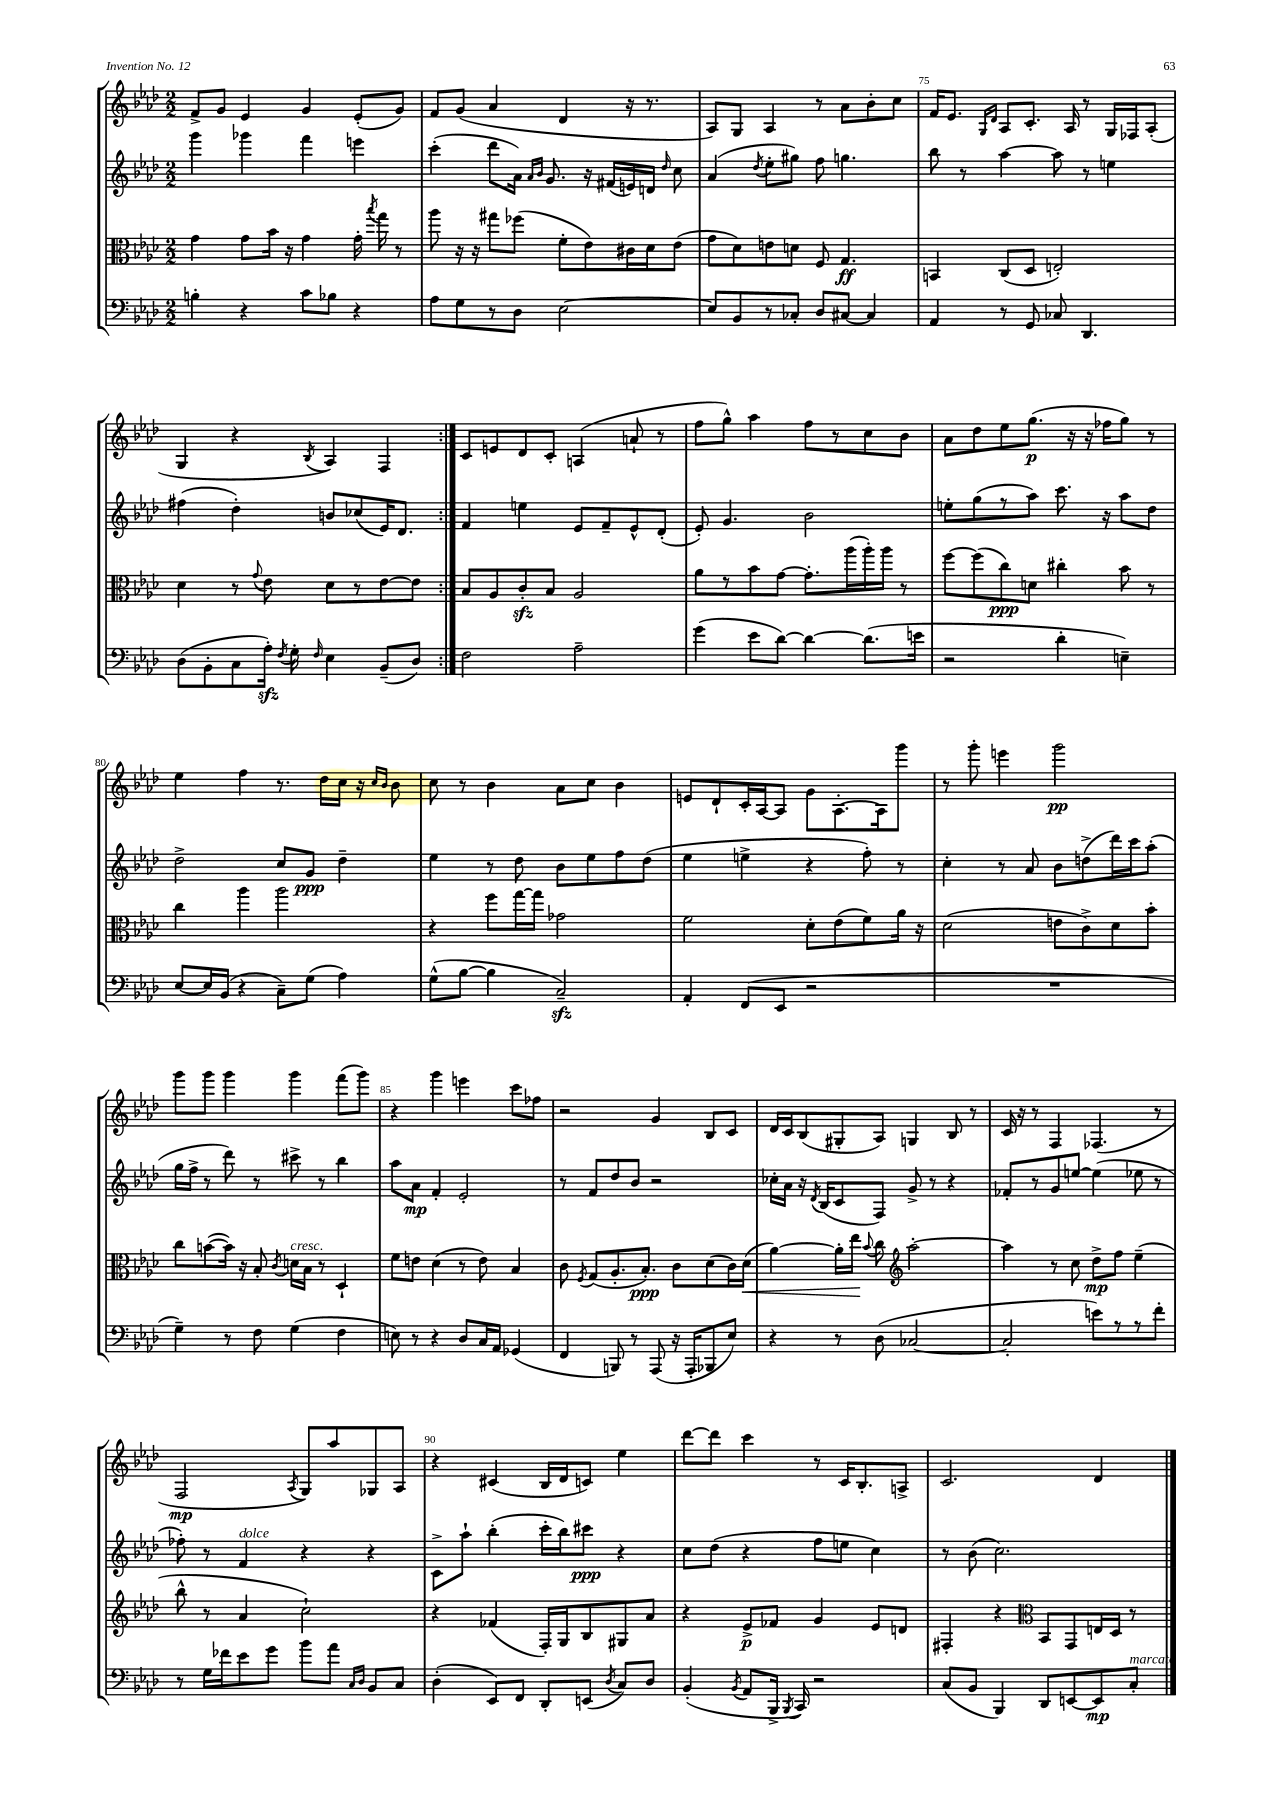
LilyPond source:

<<
\new StaffGroup <<
\new Staff = "s0" {
    \clef treble \key aes \major \numericTimeSignature \time 2/2
    \autoBeamOff \repeat volta 2 { f'8[-> g'8] ees'4 g'4 ees'8[-.( g'8]) |
    f'8[ g'8]( aes'4 des'4 r16 r8. |
    aes8[) g8] aes4 r8 aes'8[ bes'8-. c''8] |
    f'16[ ees'8.] \grace { g16[ des'16] } aes8[ c'8.]-. aes16 r8 g16[ fes16 aes8]-.( |
    g4 r4 \acciaccatura { bes8 } aes4) f4 | }
    c'8[ e'8 des'8 c'8]-. a4( a'8-! r8 |
    f''8[ g''8]-^) aes''4 f''8[ r8 c''8 bes'8] |
    aes'8[ des''8 ees''8 g''8.]\p( r16 r16 fes''16[ g''8]) r8 |
    ees''4 f''4 r8. des''16[ c''16] r16 \grace { c''16[ bes'16] } bes'8 |
    c''8 r8 bes'4 aes'8[ c''8] bes'4 |
    e'8[ des'8-! c'16-. aes16~ aes8] g'8[ aes8.~-. aes16 g'''8] |
    r8 g'''8-. e'''4 g'''2\pp |
    g'''8[ g'''8] g'''4 g'''4 f'''8[( g'''8]) |
    r4 g'''4 e'''4 c'''8[ fes''8] |
    r2 g'4 bes8[ c'8] |
    des'16[ c'16 bes8( gis8-. aes8]) g4 bes8 r8 |
    c'16 r16 r8 f4 fes4.( r8 |
    f2\mp \acciaccatura { aes8 } g8[) aes''8 ges8 aes8] |
    r4 cis'4( bes16[ des'16 c'8]) ees''4 |
    des'''8[~ des'''8] c'''4 r8 c'16[ bes8.-. a8]-> |
    c'2. des'4 \bar "|." |
}
\new Staff = "s1" {
    \clef treble \key aes \major \numericTimeSignature \time 2/2
    \autoBeamOff \repeat volta 2 { g'''4 ges'''4 f'''4 e'''4 |
    c'''4-.( des'''8[ aes'16]) \grace { aes'16[ bes'16] } g'8. r16 fis'16[( e'16) d'16] \grace { des''16 } c''8 |
    aes'4( \acciaccatura { des''8 } ees''8[-. gis''8]) f''8 g''4. |
    bes''8 r8 aes''4~ aes''8 r8 e''4 |
    fis''4( des''4-.) b'8[ ces''8( ees'16) des'8.] | }
    f'4 e''4 ees'8[ f'8-- ees'8-^ des'8]-.( |
    ees'8-.) g'4. bes'2 |
    e''8[-. g''8( r8 aes''8]) c'''8. r16 aes''8[ des''8] |
    des''2-> c''8[ g'8]\ppp des''4-- |
    ees''4 r8 des''8 bes'8[ ees''8 f''8 des''8]( |
    ees''4 e''4-> r4 f''8-.) r8 |
    c''4-. r8 aes'8 bes'8[ d''8->( des'''16) c'''16 aes''8]-.( |
    g''16[ f''16]-> r8 des'''8) r8 cis'''8-> r8 bes''4 |
    aes''8[ aes'8]\mp f'4-. ees'2-. |
    r8 f'8[ des''8 bes'8] r2 |
    ces''16[-. aes'16] r16 \acciaccatura { des'8 } bes16[( c'8 f8]) g'8-> r8 r4 |
    fes'8[-. r8 g'8 e''8]~ e''4( ees''8 r8 |
    fes''8-.) r8 f'4^\markup { \italic "dolce" } r4 r4 |
    c'8[-> aes''8]-! bes''4-.( c'''16[-. bes''16) cis'''8]\ppp r4 |
    c''8[ des''8]( r4 f''8[ e''8] c''4) |
    r8 bes'8( c''2.) \bar "|." |
}
\new Staff = "s2" {
    \clef alto \key aes \major \numericTimeSignature \time 2/2
    \autoBeamOff \repeat volta 2 { g'4 g'8[ bes'16] r16 g'4 g'16-. \acciaccatura { bes''8 } g''16 r8 |
    aes''8 r16 r16 gis''8[ fes''8]( f'8[-. ees'8) cis'16 des'16 ees'8]( |
    g'8[ des'8) e'8 d'8] f8 g4.\ff |
    b,4 c8[( des8] e2-.) |
    des'4 r8 \appoggiatura { g'8 } ees'8 des'8[ r8 ees'8~ ees'8] | }
    bes8[ aes8 c'8-.\sfz bes8] aes2 |
    aes'8[ r8 bes'8 g'8]~ g'8.[-. aes''16( aes''16-.) aes''16] r8 |
    f''8[~ f''8( c''8\ppp) d'8] cis''4-. bes'8 r8 |
    c''4 aes''4 aes''2 |
    r4 f''8[ g''16~ g''16] ges'2 |
    f'2 des'8[-. ees'8( f'8) aes'16] r16 |
    des'2( e'8[ c'8->) des'8 bes'8]-. |
    c''8[ b'8~( b'16]) r16 bes8-. \acciaccatura { c'8 } d'16[^\markup { \italic "cresc." } bes16] r8 des4-! |
    f'8[ e'8] des'4( r8 e'8) bes4 |
    c'8 \acciaccatura { f8 } g8[( aes8.-. bes8.]-.\ppp) c'8[ des'8( c'16) des'16]\<( |
    aes'4~) aes'16[-. ees''16]\! \appoggiatura { bes'8 } c''8 \clef treble aes''2~-. |
    aes''4 r8 c''8 des''8[->\mp f''8] ees''4--( |
    bes''8-^ r8 aes'4 c''2-!) |
    r4 fes'4( f16[-.) g16 bes8 gis8 aes'8] |
    r4 ees'8[->\p fes'8] g'4 ees'8[ d'8] |
    fis4-. r4 \clef alto bes,8[ g,8 e16 des16] r8 \bar "|." |
}
\new Staff = "s3" {
    \clef bass \key aes \major \numericTimeSignature \time 2/2
    \autoBeamOff \repeat volta 2 { b4-. r4 c'8[ bes8] r4 |
    aes8[ g8 r8 des8] ees2~ |
    ees8[ bes,8 r8 ces8]-. des8[ cis8]~ cis4 |
    aes,4 r8 g,8 ces8 des,4. |
    des8[( bes,8-. c8 aes16]-.\sfz) \acciaccatura { f8 } g16-. \grace { f16 } ees4 bes,8[--( des8]) | }
    f2 aes2-- |
    g'4( ees'8[ des'8]~) des'4~ des'8.[( e'16] |
    r2 des'4-. e4--) |
    ees8[~ ees16 bes,16]( r4 c8[--) g8]( aes4) |
    g8[-^( bes8]~ bes4 c2--\sfz) |
    aes,4-. f,8[( ees,8] r2 |
    R1 |
    g4--) r8 f8 g4( f4 |
    e8) r8 r4 des8[ c16 aes,16] ges,4( |
    f,4 b,,8) r8 aes,,8( r16 aes,,16[-. bes,,8 ees8]) |
    r4 r8 des8( ces2~ |
    ces2-. e'8[) r8 r8 f'8]-. |
    r8 g16[ fes'16 ees'8 g'8] bes'8[ aes'8] \grace { c16[ des16] } bes,8[ c8] |
    des4-.( ees,8[) f,8] des,8[-. e,8]( \acciaccatura { des8 } c8[) des8] |
    bes,4-.( \acciaccatura { bes,8 } aes,8[ bes,,16]-> \acciaccatura { bes,,8 } c,16) r2 |
    c8[( bes,8] bes,,4) des,8[ e,8~ e,8\mp c8]-.^\markup { \italic "marcato" } \bar "|." |
}
>>
>>
\layout { \context { \Score currentBarNumber = #72 \override BarNumber.break-visibility = ##(#f #t #t) barNumberVisibility = #(every-nth-bar-number-visible 5) } }
